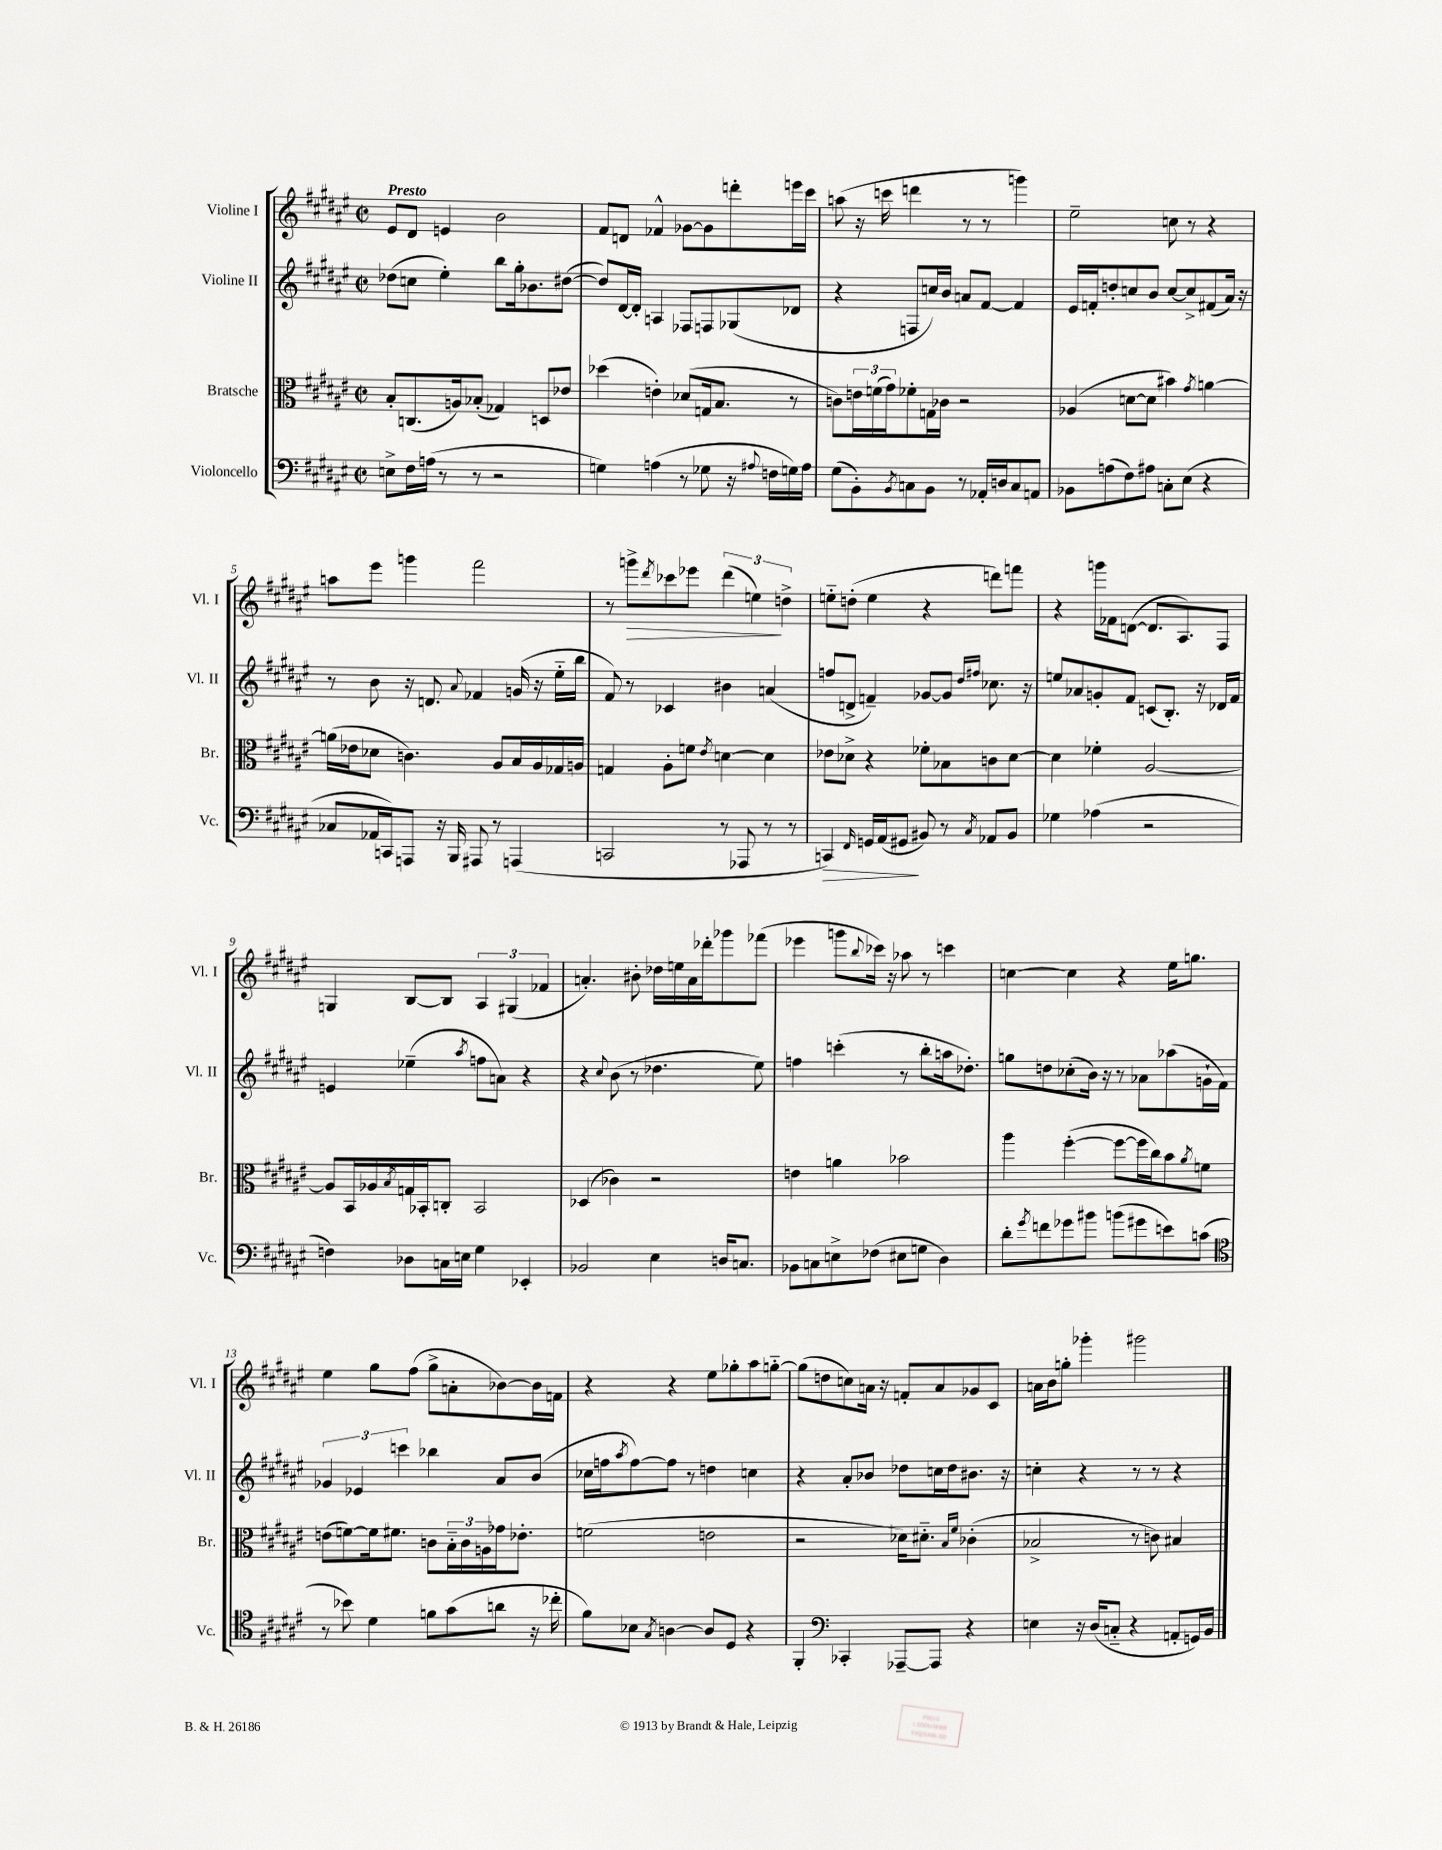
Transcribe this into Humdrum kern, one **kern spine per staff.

**kern	**kern	**kern	**kern
*staff4	*staff3	*staff2	*staff1
*clefF4	*clefC3	*clefG2	*clefG2
*k[f#c#g#d#a#e#]	*k[f#c#g#d#a#e#]	*k[f#c#g#d#a#e#]	*k[f#c#g#d#a#e#]
*M2/2	*M2/2	*M2/2	*M2/2
*met(c|)	*met(c|)	*met(c|)	*met(c|)
8E^	8B'	(8dd-	8e#
16F#	(8.C	8cc	8d#
(16A	.	.	.
8r	.	4ee#')	4e
.	16A)	.	.
8r	(8B-'	.	.
2r	4G-)	8bb	2b
.	.	16gg#'	.
.	.	8.b-	.
.	8D	.	.
.	8e-	([8dd#	.
=	=	=	=
4G)	(4dd-	8dd#])	8f#
.	.	[16d#	8d
.	.	16d#']	.
(4A	4e')	4A	4f-^^
8r	(8d-	8F-	[8g-
8G-	16G	8F	8g-]
.	8.B	.	.
16r	.	(8G-	8ddd'
8qqA#	.	.	.
16F	.	.	.
16G)	8r	8d-	16eee
16A#	.	.	16ccc#
=	=	=	=
(8G#	8c)	4r	(8aa
8BB')	24e	.	16r
.	(24f	.	.
.	.	.	16ccc
.	24g#)	.	.
8qBB	.	.	.
8C	8f-'	8F	4ddd
8BB	16G	16cc)	.
.	16c-	16b	.
8r	2r	8a	8r
16AA-'	.	[8f#	8r
16D	.	.	.
8C	.	4f#]	4ggg)
8AA	.	.	.
=	=	=	=
8BB-	(4A-	16e#	2ee#~
.	.	16f'	.
(8A	.	8dd'	.
8F#)	[8d	8cc	.
8A#	8d]	8b	.
8C'	4b#)	[8cc	8cc
(8E#	.	8cc^]	8r
.	8qg#	.	.
4r	[4a	(8f#	4r
.	.	16a#)	.
.	.	16r	.
=	=	=	=
8C-	(16a]	8r	8aa
.	16e-	.	.
16AA-	8d-	8b	8eee#
16CC)	.	.	.
8AAA	4.c)	16r	4ggg
.	.	8.d	.
16r	.	.	.
16BBB	.	.	.
.	.	8qqa#	.
8AAA#	.	4f-	2fff#
8r	8A#	.	.
(4AAA	16B	(16g	.
.	16A#	16r	.
.	16G-	16ee#'~	.
.	16A	16bb	.
=	=	=	=
2CC	4G	8f#)	8r
.	.	8r	8ggg^
.	.	.	8qddd#
.	8A#'	4c-	8ccc-
.	8f	.	8eee-
.	8qe#	.	.
8r	[4d	4b#	(6ddd#
8AAA-	.	.	.
.	.	.	6ee)
8r	4d]	(4a	.
.	.	.	6dd^
8r	.	.	.
=	=	=	=
4CC)	8e-	8ff	8ee'~
.	8d-^	8d^	(8dd'
16qqFF#	.	.	.
16GG	4r	4f~)	4ee
(16AA#	.	.	.
8GG#	.	.	.
8BB#)	8f-'	[8g-	4r
8r	8B-	8g-]	.
.	.	16qqdd#	.
8qC#	.	16qqff#	.
8AA-	8c	8.cc-	8ddd)
8BB#	[8d-	.	8fff
.	.	16r	.
=	=	=	=
4G-	4d-]	8ee	4r
.	.	8a-	.
(4A-	4f-'	8g'	16ggg
.	.	.	16f-
.	.	8f#	([8d
2r	[2A#	(8c	8.d]
.	.	8.B')	.
.	.	.	8.A#)
.	.	16r	.
.	.	16d-	8F#
.	.	16f#	.
=	=	=	=
4F)	8A#]	4e	4G
.	16BB	.	.
.	16A-	.	.
.	8qB	.	.
8D-	16G	(4ee-~	[8B
.	16BB-'	.	.
16C	8C'	.	8B]
16E	.	.	.
.	.	8qaa#	.
4G#	2BB-	8ff	6A#
.	.	8a)	.
.	.	.	(6G#
4EE-'	.	4r	.
.	.	.	6f-
=	=	=	=
2BB-	(4D-	4r	4.a')
.	.	8qqcc#	.
.	4c-)	(8b	.
.	.	8r	8b#'
4E#	2r	4.dd-	16dd-
.	.	.	16ee
.	.	.	16a
.	.	.	16ddd-'
16D	.	.	8ggg-
8.C	.	.	.
.	.	8ee#)	(8fff-
=	=	=	=
8BB-	4e	4ff	4eee-
8C	.	.	.
8E^	4a	(4ccc'	8ggg
.	.	.	8qqbb
(8F-	.	.	16ccc-)
.	.	.	16r
8E#	2b-	8r	8aa-
8G	.	8bb'	8r
4D#)	.	16aa	4ccc
.	.	8.dd-')	.
=	=	=	=
8d#'	4aa#	8gg	[4cc
8qg#	.	.	.
8f	.	8dd	.
8g-	([4ff#'	(8cc-'	4cc]
8b#	.	16b)	.
.	.	16r	.
(8b	8ff#_	8r	4r
8g#	16ff#]	8a-	.
.	16cc#)	.	.
8e)	8b	(8aa-	16ee#
.	.	.	8.gg
.	8qa#	.	.
(8c	8f	16g`	.
.	.	16f#)	.
=	=	=	=
*clefC4	*	*	*
8r	(8e	6g-	4ee#
8b-)	[8f)	.	.
.	.	6e-	.
4d#	16f]	.	8gg#
.	8.f#	.	.
.	.	6ccc	.
.	.	.	(8ff#
8f	8c	4bb-	8gg#^
(8g#	24B'~	.	8a'
.	24c	.	.
.	24A	.	.
8a	16g-	8a#	[8b-)
.	8.e-'	.	.
16r	.	(8b	16b-]
16cc-'	.	.	16f
=	=	=	=
8f#)	(2f	16cc-	4r
.	.	16ff	.
.	.	8qaa#	.
8B-	.	[8ff)	.
8qG#	.	.	.
[4A	.	8ff]	4r
.	.	8r	.
8A]	2e	4dd	8ee#
8D#	.	.	8gg-'
4r	.	4cc	8aa#
.	.	.	[8gg'~
=	=	=	=
4FF#'	2r	4r	(8gg]
.	.	.	8dd
*clefF4	*	*	*
4CC-'	.	8a#'	8cc)
.	.	8b-	16a
.	.	.	16r
[8AAA-~	16d-)	8dd-	8f'
.	8.d#'~	.	.
8AAA-]	.	16cc	8a
.	.	16dd-	.
.	16qqB	.	.
.	16qqf#	.	.
4r	(4c-'	8.b#	8g-
.	.	.	8c#
.	.	16r	.
=	=	=	=
4E	2B-^	4cc'	16a
.	.	.	16b
.	.	.	8gg'
16r	.	4r	4ggg-'
(16D#	.	.	.
8C'~	.	.	.
4r	8r	8r	2ggg#
.	8c)	8r	.
8AA'	4B#	4r	.
16GG)	.	.	.
16BB	.	.	.
==	==	==	==
*-	*-	*-	*-
